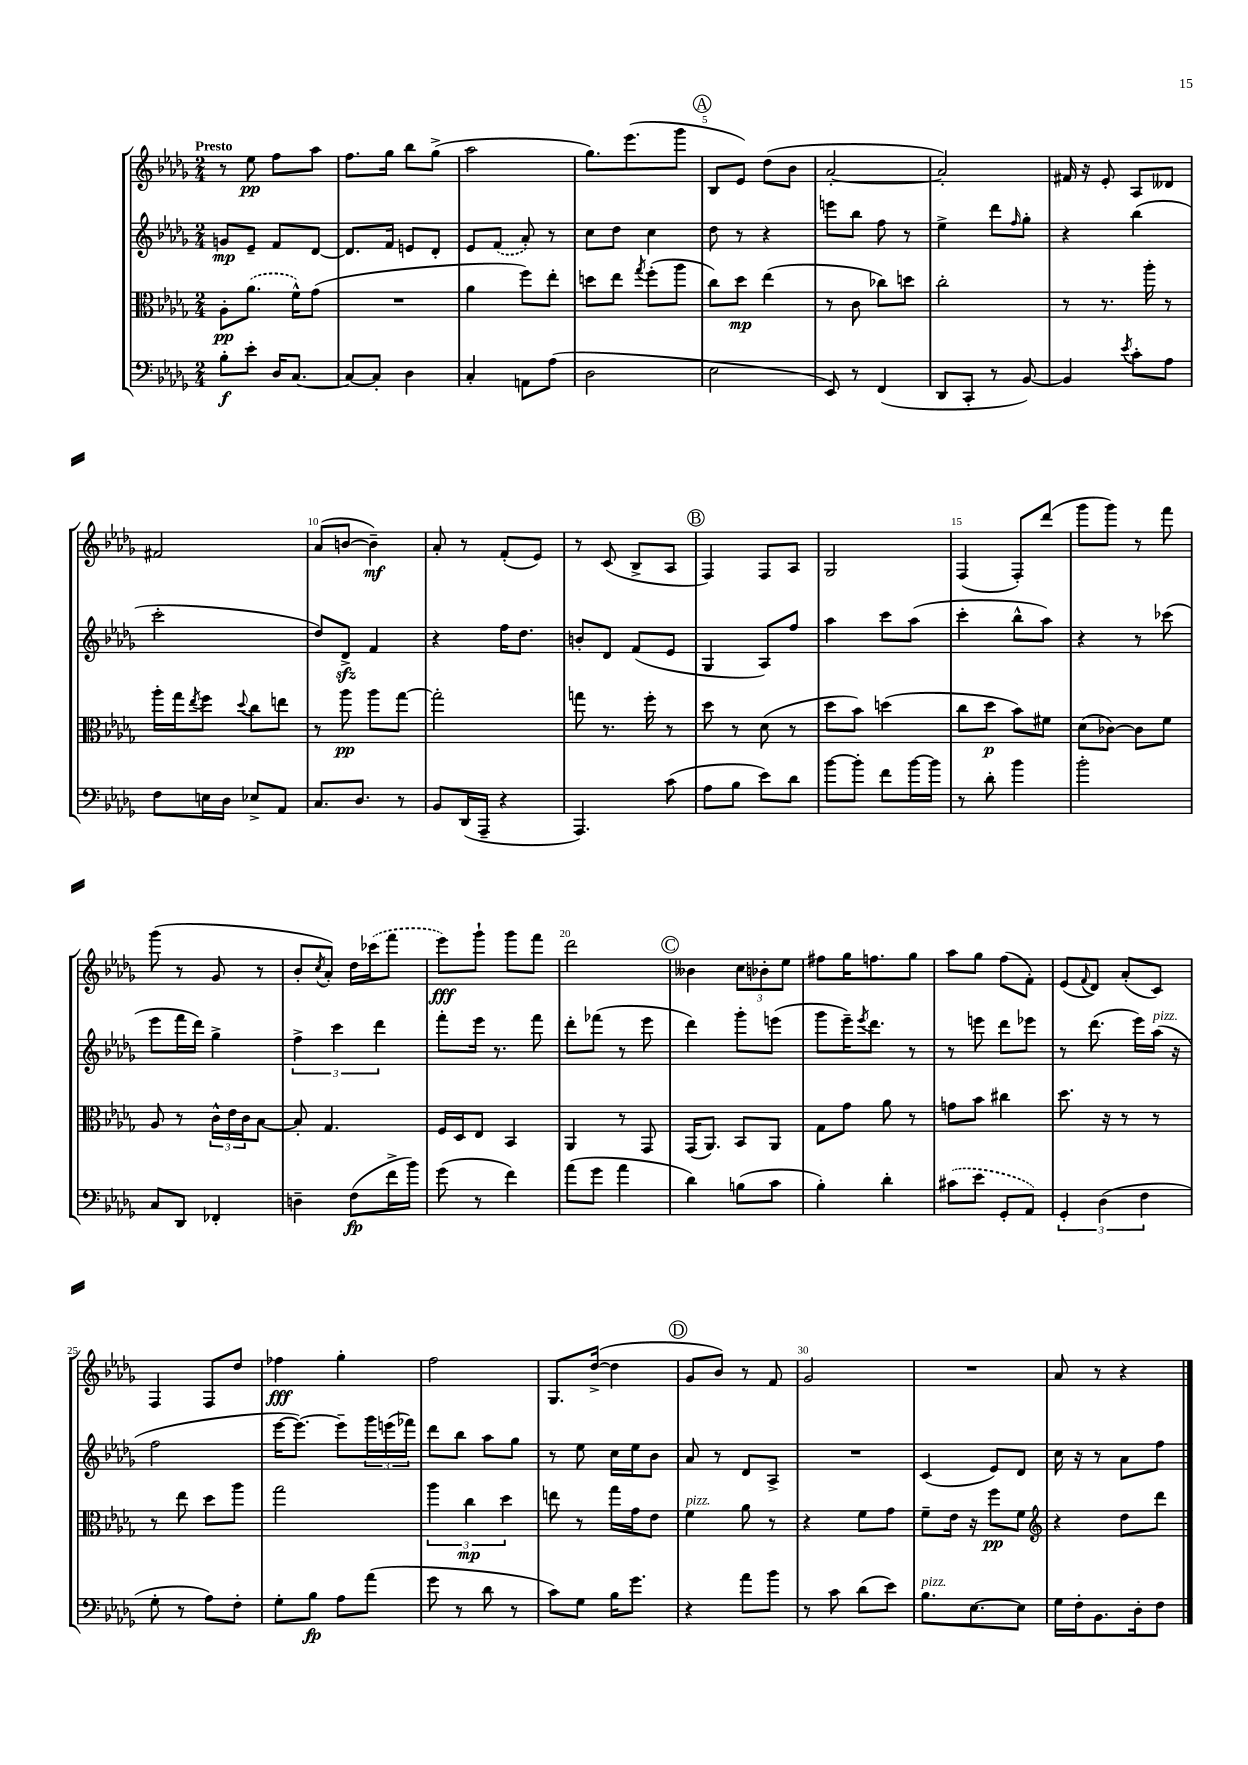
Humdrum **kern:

**kern	**dynam	**kern	**dynam	**kern	**dynam	**kern	**dynam
*part4	*part4	*part3	*part3	*part2	*part2	*part1	*part1
*staff4	*staff4	*staff3	*staff3	*staff2	*staff2	*staff1	*staff1
*clefF4	*	*clefC3	*	*clefG2	*	*clefG2	*
*k[b-e-a-d-g-]	*	*k[b-e-a-d-g-]	*	*k[b-e-a-d-g-]	*	*k[b-e-a-d-g-]	*
*M2/4	*	*M2/4	*	*M2/4	*	*M2/4	*
=1	=1	=1	=1	=1	=1	=1	=1
!	!	!	!	!	!	!LO:TX:a:B:t=Presto	!
8B-'\L	f	8A-'\L	pp	8gn/L	mp	8r	.
8e-'\J	.	(8.a-\J	.	8e-~/J	.	8ee-\	pp
16D-/KL	.	.	.	8f/L	.	8ff\L	.
[8.C/J	.	16f^^\KL)	.	.	.	.	.
.	.	(8g-\J	.	[8d-/J	.	8aa-\J	.
=2	=2	=2	=2	=2	=2	=2	=2
8C/L_	.	2r	.	8.d-/L]	.	8.ff\L	.
8C'/J]	.	.	.	.	.	.	.
.	.	.	.	16f/Jk	.	16gg-\Jk	.
4D-\	.	.	.	8en/L	.	8bb-\L	.
.	.	.	.	8d-'/J	.	(8gg-^\J	.
=3	=3	=3	=3	=3	=3	=3	=3
4C'/	.	4a-\	.	8e-/L	.	2aa-\	.
.	.	.	.	(8f/J	.	.	.
8AAn\L	.	8ff\L)	.	8a-'/)	.	.	.
(8A-\J	.	8ee-'\J	.	8r	.	.	.
=4	=4	=4	=4	=4	=4	=4	=4
2D-\	.	8ddn\L	.	8cc\L	.	8.gg-\L)	.
.	.	8ee-\J	.	8dd-\J	.	.	.
.	.	.	.	.	.	(8.eee-\	.
.	.	8qgg-/	.	.	.	.	.
.	.	(8ff'\L	.	4cc\	.	.	.
.	.	8aa-\J	.	.	.	8ggg-\J	.
!!LO:REH:place=s1:t=A
=5	=5	=5	=5	=5	=5	=5	=5
2E-\	.	8cc\L)	.	8dd-\	.	8B-/L	.
.	.	8dd-\J	mp	8r	.	8e-/J)	.
.	.	(4ee-\	.	4r	.	(8dd-\L	.
.	.	.	.	.	.	8b-\J	.
=6	=6	=6	=6	=6	=6	=6	=6
8EE-/)	.	8r	.	8eeen\L	.	[2a-'/	.
8r	.	8c\	.	8bb-\J	.	.	.
(4FF/	.	8cc-X\L)	.	8ff\	.	.	.
.	.	8ddn\J	.	8r	.	.	.
=7	=7	=7	=7	=7	=7	=7	=7
8DD-/L	.	2cc'\	.	4ee-^\	.	2a-'/])	.
8CC'/J	.	.	.	.	.	.	.
8r	.	.	.	8ddd-\L	.	.	.
.	.	.	.	16qqff/	.	.	.
[8BB-/)	.	.	.	8gg-'\J	.	.	.
=8	=8	=8	=8	=8	=8	=8	=8
4BB-/]	.	8r	.	4r	.	16f#X/	.
.	.	.	.	.	.	16r	.
.	.	8.r	.	.	.	8e-'/	.
8qe-/	.	.	.	.	.	.	.
8c'\L	.	.	.	(4bb-\	.	8A-/L	.
.	.	16aa-'\	.	.	.	.	.
8A-\J	.	8r	.	.	.	8d--X/J	.
!!LO:LB:g=z
=9	=9	=9	=9	=9	=9	=9	=9
8F\L	.	16aa-'\LL	.	2ccc'\	.	2f#X/	.
.	.	16gg-\J	.	.	.	.	.
.	.	8qee-/	.	.	.	.	.
16En\L	.	8ff\J	.	.	.	.	.
16D-\JJ	.	.	.	.	.	.	.
.	.	8qqdd-/	.	.	.	.	.
8E-X^/L	.	8cc\L	.	.	.	.	.
8AA-/J	.	8een\J	.	.	.	.	.
=10	=10	=10	=10	=10	=10	=10	=10
8.C/L	.	8r	.	8dd-/L)	.	(8a-/L	.
.	.	8aa-\	pp	8d-zz^/J	.	[8bn/J	.
8.D-/J	.	.	.	.	.	.	.
.	.	8aa-\L	.	4f/	.	4b~\])	mf
8r	.	[8gg-\J	.	.	.	.	.
=11	=11	=11	=11	=11	=11	=11	=11
8BB-/L	.	2gg-'\]	.	4r	.	8a-'/	.
(16DD-/L	.	.	.	.	.	8r	.
16AAA-~/JJ	.	.	.	.	.	.	.
4r	.	.	.	16ff\KL	.	(8f'/L	.
.	.	.	.	8.dd-\J	.	.	.
.	.	.	.	.	.	8e-/J)	.
=12	=12	=12	=12	=12	=12	=12	=12
4.AAA-/)	.	8ggn\	.	8bn'/L	.	8r	.
.	.	8.r	.	8d-/J	.	(8c/	.
.	.	.	.	(8f/L	.	8B-^/L	.
.	.	16ff'\	.	.	.	.	.
(8c\	.	8r	.	8e-/J	.	8A-/J	.
!!LO:REH:place=s1:t=B
=13	=13	=13	=13	=13	=13	=13	=13
8A-\L	.	8dd-\	.	4G-/	.	4F/)	.
8B-\J	.	8r	.	.	.	.	.
8e-\L)	.	(8d-\	.	8A-/L)	.	8F/L	.
8d-\J	.	8r	.	8ff/J	.	8A-/J	.
=14	=14	=14	=14	=14	=14	=14	=14
[8b-\L	.	8dd-\L	.	4aa-\	.	2G-/	.
8b-'\J]	.	8b-\J)	.	.	.	.	.
8f\L	.	(4ddn\	.	8ccc\L	.	.	.
[16b-\L	.	.	.	(8aa-\J	.	.	.
16b-\JJ]	.	.	.	.	.	.	.
=15	=15	=15	=15	=15	=15	=15	=15
8r	.	8cc\L	.	4ccc'\	.	(4F/	.
8d-'\	.	8dd-\J	p	.	.	.	.
4b-\	.	8b-\L)	.	8bb-^^\L	.	8F'/L)	.
.	.	8f#X\J	.	8aa-\J)	.	(8ddd-/J	.
=16	=16	=16	=16	=16	=16	=16	=16
2b-'\	.	(8d-\L	.	4r	.	8ggg-\L	.
.	.	[8c-X\J)	.	.	.	8ggg-\J)	.
.	.	8c-\L]	.	8r	.	8r	.
.	.	8f\J	.	(8ccc-X\	.	8fff\	.
!!LO:LB:g=z
=17	=17	=17	=17	=17	=17	=17	=17
8C/L	.	8A-/	.	8eee-\L	.	(8ggg-\	.
8DD-/J	.	8r	.	16fff\L	.	8r	.
.	.	.	.	16ddd-\JJ)	.	.	.
4FF-X'/	.	24c^^\LL	.	4gg-^\	.	8g-/	.
.	.	24e-\	.	.	.	.	.
.	.	24c\J	.	.	.	.	.
.	.	[8B-\J	.	.	.	8r	.
=18	=18	=18	=18	=18	=18	=18	=18
4Dn~\	.	8B-'/]	.	6ff^\	.	8b-'/L	.
.	.	.	.	.	.	8qcc/	.
.	.	4.G-/	.	.	.	8a-'/J)	.
.	.	.	.	6ccc\	.	.	.
(8F\L	fp	.	.	.	.	16dd-\LL	.
.	.	.	.	.	.	(16ccc-X\J	.
.	.	.	.	6ddd-\	.	.	.
16f^\L	.	.	.	.	.	8fff\J	.
16b-\JJ)	.	.	.	.	.	.	.
=19	=19	=19	=19	=19	=19	=19	=19
(8g-\	.	16F/LL	.	8fff'\L	.	8eee-\L)	fff
.	.	16D-/J	.	.	.	.	.
8r	.	8E-/J	.	16eee-\Jk	.	8ggg-`\J	.
.	.	.	.	8.r	.	.	.
4f\)	.	4BB-/	.	.	.	8ggg-\L	.
.	.	.	.	8fff\	.	8fff\J	.
=20	=20	=20	=20	=20	=20	=20	=20
(8a-\L	.	4AA-/	.	8ddd-'\L	.	2ddd-\	.
8g-\J	.	.	.	(8fff-X\J	.	.	.
4a-\	.	8r	.	8r	.	.	.
.	.	8GG-/	.	8eee-\	.	.	.
!!LO:REH:place=s1:t=C
=21	=21	=21	=21	=21	=21	=21	=21
4d-\)	.	(16GG-/KL	.	4ddd-\)	.	4b--X\	.
.	.	8.AA-/J)	.	.	.	.	.
(8Bn\L	.	8BB-/L	.	8ggg-'\L	.	12cc\L	.
.	.	.	.	.	.	12b-X'\	.
8c\J	.	8AA-/J	.	(8eeen\J	.	.	.
.	.	.	.	.	.	12ee-\J	.
=22	=22	=22	=22	=22	=22	=22	=22
4B-'\)	.	8G-\L	.	8ggg-\L	.	8ff#X\L	.
.	.	8g-\J	.	16eee-~\K)	.	16gg-\K	.
.	.	.	.	8qeee-/	.	.	.
.	.	.	.	8.ddd-\J	.	8.ffn\	.
4d-'\	.	8a-\	.	.	.	.	.
.	.	8r	.	8r	.	8gg-\J	.
=23	=23	=23	=23	=23	=23	=23	=23
(8c#X\L	.	8gn\L	.	8r	.	8aa-\L	.
8e-\J	.	8b-\J	.	8eeen\	.	8gg-\J	.
8GG-'/L	.	4cc#X\	.	8ddd-\L	.	(8ff\L	.
8AA-/J)	.	.	.	8eee-X\J	.	8f'\J)	.
=24	=24	=24	=24	=24	=24	=24	=24
6GG-'/	.	8.dd-\	.	8r	.	(8e-/L	.
.	.	.	.	.	.	8qqf/	.
.	.	.	.	(8.ddd-\	.	8d-/J)	.
(6D-\	.	.	.	.	.	.	.
.	.	16r	.	.	.	.	.
.	.	8r	.	.	.	(8a-'/L	.
.	.	.	.	16eee-\LL)	.	.	.
6F\	.	.	.	.	.	.	.
!	!	!	!	!LO:TX:a:i:t=pizz.	!	!	!
.	.	8r	.	(16aa-\JJ	.	8c/J)	.
.	.	.	.	16r	.	.	.
!!LO:LB:g=z
=25	=25	=25	=25	=25	=25	=25	=25
8G-'\	.	8r	.	2ff\	.	4F/	.
8r	.	8ee-\	.	.	.	.	.
8A-\L)	.	8dd-\L	.	.	.	8F/L	.
8F'\J	.	8aa-\J	.	.	.	8dd-/J	.
=26	=26	=26	=26	=26	=26	=26	=26
8G-'\L	.	2gg-\	.	[16eee-\KL	.	4ff-X\	fff
.	.	.	.	8.eee-\J_)	.	.	.
8B-\J	fp	.	.	.	.	.	.
8A-\L	.	.	.	8eee-~\L]	.	4gg-'\	.
(8a-\J	.	.	.	24ggg-\L	.	.	.
.	.	.	.	(24eeen\	.	.	.
.	.	.	.	24fff-X\JJ)	.	.	.
=27	=27	=27	=27	=27	=27	=27	=27
8g-\	.	6aa-\	.	8ddd-\L	.	2ff\	.
8r	.	.	.	8bb-\J	.	.	.
.	.	6cc\	mp	.	.	.	.
8d-\	.	.	.	8aa-\L	.	.	.
.	.	6dd-\	.	.	.	.	.
8r	.	.	.	8gg-\J	.	.	.
=28	=28	=28	=28	=28	=28	=28	=28
8c\L)	.	8een\	.	8r	.	8.G-/L	.
8G-\J	.	8r	.	8ee-\	.	.	.
.	.	.	.	.	.	([16dd-^/Jk	.
16B-\KL	.	16gg-\LL	.	16cc\LL	.	4dd-\]	.
8.g-\J	.	16g-\J	.	16ee-\J	.	.	.
.	.	8e-\J	.	8b-\J	.	.	.
!!LO:REH:place=s1:t=D
=29	=29	=29	=29	=29	=29	=29	=29
!	!	!LO:TX:a:i:t=pizz.	!	!	!	!	!
4r	.	4f\	.	8a-/	.	8g-/L	.
.	.	.	.	8r	.	8b-/J)	.
8a-\L	.	8a-\	.	8d-/L	.	8r	.
8b-\J	.	8r	.	8A-^/J	.	8f/	.
=30	=30	=30	=30	=30	=30	=30	=30
8r	.	4r	.	2r	.	2g-/	.
8c\	.	.	.	.	.	.	.
(8d-\L	.	8f\L	.	.	.	.	.
8e-\J)	.	8g-\J	.	.	.	.	.
=31	=31	=31	=31	=31	=31	=31	=31
!LO:TX:a:i:t=pizz.	!	!	!	!	!	!	!
8.B-\L	.	8f~\L	.	(4c/	.	2r	.
.	.	16e-\Jk	.	.	.	.	.
[8.E-\	.	16r	.	.	.	.	.
.	.	8ff\L	pp	8e-/L)	.	.	.
8E-\J]	.	8f\J	.	8d-/J	.	.	.
=32	=32	=32	=32	=32	=32	=32	=32
*	*	*clefG2	*	*	*	*	*
16G-\LL	.	4r	.	16cc\	.	8a-/	.
16F'\J	.	.	.	16r	.	.	.
8.BB-\	.	.	.	8r	.	8r	.
.	.	8dd-\L	.	8a-\L	.	4r	.
16D-'\k	.	.	.	.	.	.	.
8F\J	.	8ddd-\J	.	8ff\J	.	.	.
==	==	==	==	==	==	==	==
*-	*-	*-	*-	*-	*-	*-	*-
